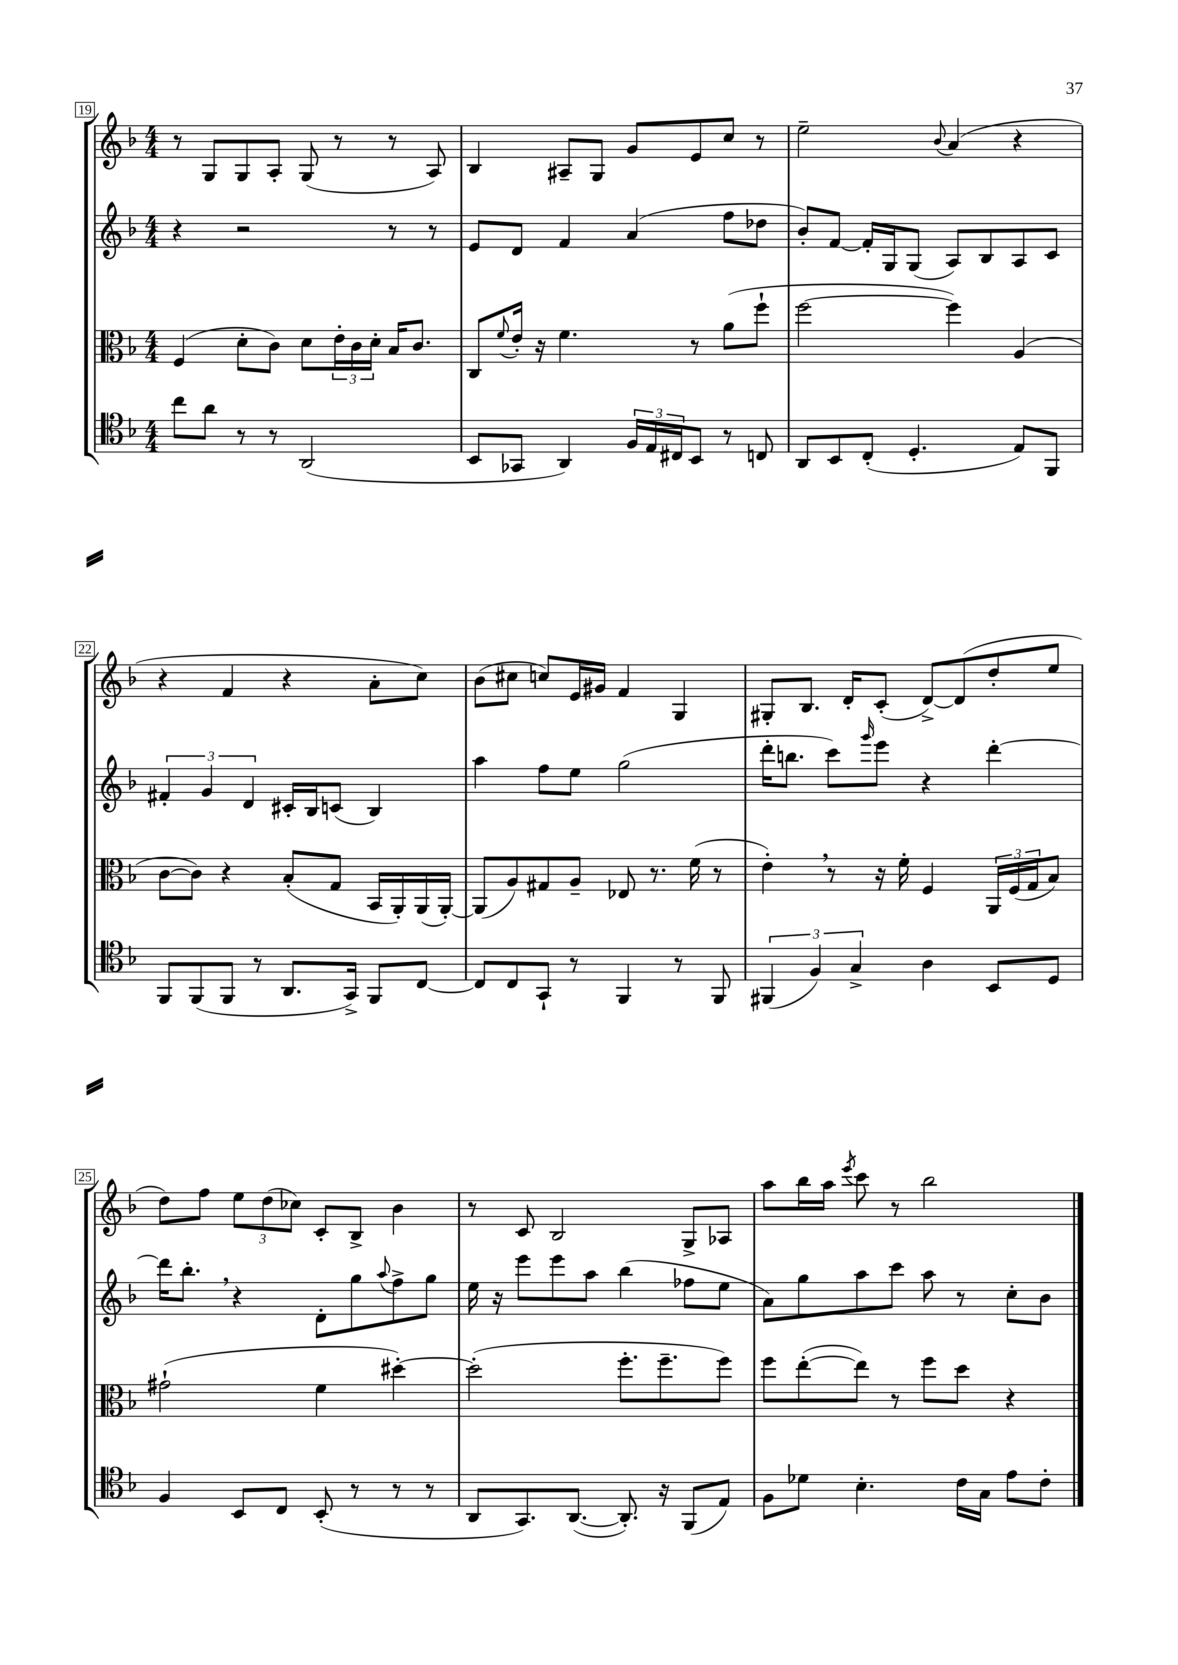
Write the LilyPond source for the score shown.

<<
\new StaffGroup <<
\new Staff = "s0" {
    \clef treble \key f \major \numericTimeSignature \time 4/4
    r8 g8 g8 a8-. g8( r8 r8 a8) |
    bes4 ais8-- g8 g'8 e'8 c''8 r8 |
    e''2-- \appoggiatura { bes'8 } a'4( r4 |
    r4 f'4 r4 a'8-. c''8) |
    bes'8( cis''8 c''8) e'16 gis'16 f'4 g4 |
    gis8-. bes8. d'16-. c'8-.( d'8~->) d'8( d''8-. e''8 |
    d''8) f''8 \tuplet 3/2 { e''8 d''8( ces''8) } c'8-. bes8-> bes'4 |
    r8 c'8 bes2 g8-> aes8 |
    a''8 bes''16 a''16 \acciaccatura { e'''8 } c'''8 r8 bes''2 \bar "|." |
}
\new Staff = "s1" {
    \clef treble \key f \major \numericTimeSignature \time 4/4
    r4 r2 r8 r8 |
    e'8 d'8 f'4 a'4( f''8 des''8 |
    bes'8-.) f'8~ f'16-. g16 g8( a8) bes8 a8 c'8 |
    \tuplet 3/2 { fis'4-. g'4 d'4 } cis'16-. bes16 c'8( bes4) |
    a''4 f''8 e''8 g''2( |
    d'''16-. b''8. c'''8) \grace { g'''16 } e'''8 r4 d'''4~-. |
    d'''16 bes''8.-. \breathe r4 d'8-. g''8 \appoggiatura { a''8 } f''8-> g''8 |
    e''16 r16 e'''8 e'''8 a''8 bes''4( fes''8 e''8 |
    a'8) g''8 a''8 c'''8 a''8 r8 c''8-. bes'8 \bar "|." |
}
\new Staff = "s2" {
    \clef alto \key f \major \numericTimeSignature \time 4/4
    f4( d'8-. c'8) d'8 \tuplet 3/2 { e'16-. c'16 d'16-. } bes16 c'8. |
    c8 \appoggiatura { f'8 } e'16-. r16 f'4. r8 a'8( f''8-! |
    f''2~ f''4) a4( |
    c'8~ c'8) r4 bes8-.( g8 bes,16 a,16-.) a,16( a,16~-.) |
    a,8( a8) gis8 a8-- ees8 r8. f'16( r8 |
    e'4-.) \breathe r8 r16 f'16-. f4 \tuplet 3/2 { a,16 f16( g16 } bes8) |
    gis'2-!( f'4 dis''4~-.) |
    dis''2-.( f''8.-. f''8.-- f''8) |
    f''8 e''8~-.( e''8) r8 f''8 d''8 r4 \bar "|." |
}
\new Staff = "s3" {
    \clef tenor \key f \major \numericTimeSignature \time 4/4
    c''8 a'8 r8 r8 a,2( |
    bes,8 ges,8 a,4) \tuplet 3/2 { f16 e16 cis16 } bes,8 r8 c8 |
    a,8 bes,8 c8-.( d4.-. e8) f,8 |
    f,8 f,8( f,8 r8 a,8. g,16->) f,8 c8~ |
    c8 c8 g,8-! r8 f,4 r8 f,8 |
    \tuplet 3/2 { fis,4( f4) g4-> } a4 bes,8 d8 |
    f4 bes,8 c8 bes,8-.( r8 r8 r8 |
    a,8 g,8.) a,8.~( a,8.-.) r16 f,8( e8) |
    f8 des'8 bes4.-. c'16 g16 e'8 c'8-. \bar "|." |
}
>>
>>
\layout { \context { \Score currentBarNumber = #19 \override BarNumber.stencil = #(make-stencil-boxer 0.1 0.3 ly:text-interface::print) } }
